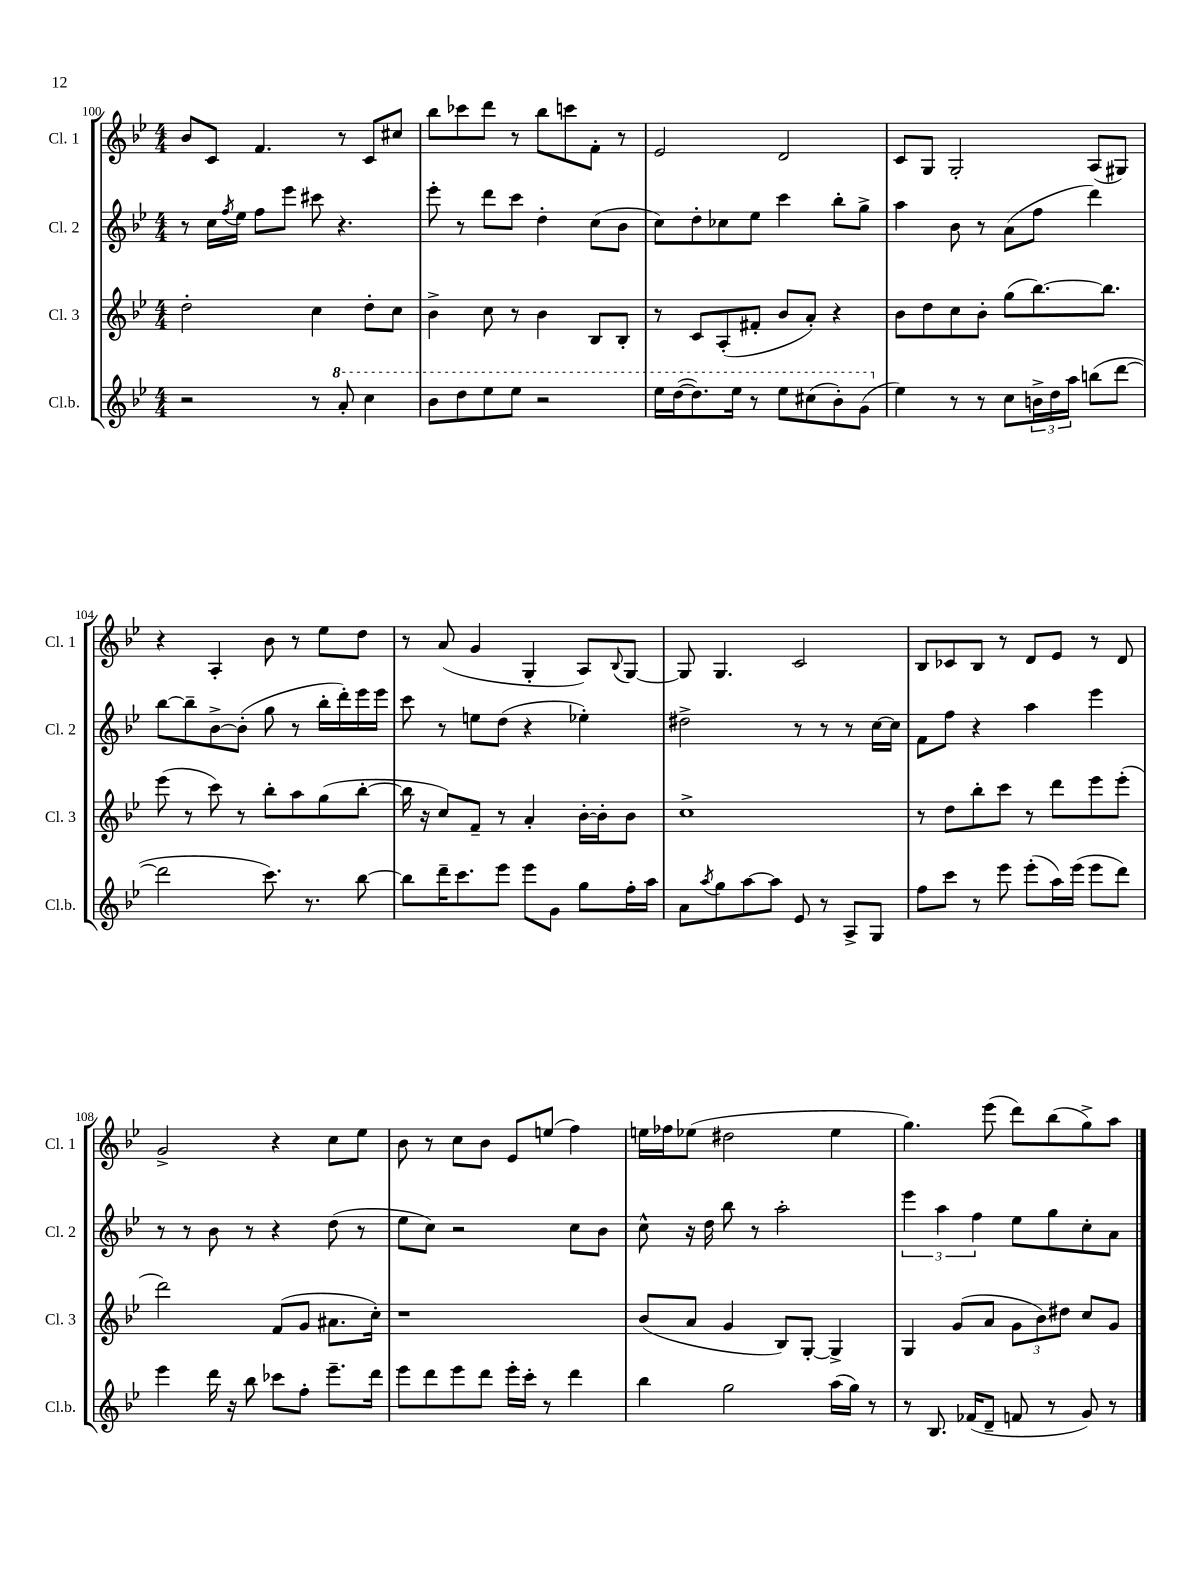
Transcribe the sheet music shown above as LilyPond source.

<<
\new StaffGroup <<
\new Staff = "s0" \with { instrumentName = "Cl. 1" shortInstrumentName = "Cl. 1" } {
    \clef treble \key bes \major \numericTimeSignature \time 4/4
    bes'8 c'8 f'4. r8 c'8 cis''8 |
    bes''8 ces'''8 d'''8 r8 bes''8 c'''8 f'8-. r8 |
    ees'2 d'2 |
    c'8 g8 g2-. a8( gis8) |
    r4 a4-. bes'8 r8 ees''8 d''8 |
    r8 a'8( g'4 g4-. a8) \appoggiatura { bes8 } g8~ |
    g8 g4. c'2 |
    bes8 ces'8 bes8 r8 d'8 ees'8 r8 d'8 |
    g'2-> r4 c''8 ees''8 |
    bes'8 r8 c''8 bes'8 ees'8 e''8( f''4) |
    e''16 fes''16 ees''8( dis''2 ees''4 |
    g''4.) ees'''8( d'''8) bes''8( g''8->) a''8 \bar "|." |
}
\new Staff = "s1" \with { instrumentName = "Cl. 2" shortInstrumentName = "Cl. 2" } {
    \clef treble \key bes \major \numericTimeSignature \time 4/4
    r8 c''16 \acciaccatura { f''8 } ees''16 f''8 ees'''8 cis'''8 r4. |
    ees'''8-. r8 d'''8 c'''8 d''4-. c''8( bes'8 |
    c''8) d''8-. ces''8 ees''8 c'''4 bes''8-. g''8-> |
    a''4 bes'8 r8 a'8( f''8 d'''4) |
    bes''8~ bes''8-- bes'8~-> bes'8-.( g''8 r8 bes''16-. d'''16-.) ees'''16 ees'''16 |
    c'''8 r8 e''8 d''8( r4 ees''4-.) |
    dis''2-> r8 r8 r8 c''16~ c''16 |
    f'8 f''8 r4 a''4 ees'''4 |
    r8 r8 bes'8 r8 r4 d''8( r8 |
    ees''8 c''8) r2 c''8 bes'8 |
    c''8-^ r16 d''16 bes''8 r8 a''2-. |
    \tuplet 3/2 { ees'''4 a''4 f''4 } ees''8 g''8 c''8-. a'8 \bar "|." |
}
\new Staff = "s2" \with { instrumentName = "Cl. 3" shortInstrumentName = "Cl. 3" } {
    \clef treble \key bes \major \numericTimeSignature \time 4/4
    d''2-. c''4 d''8-. c''8 |
    bes'4-> c''8 r8 bes'4 bes8 bes8-. |
    r8 c'8 a8-.( fis'8-. bes'8 a'8-.) r4 |
    bes'8 d''8 c''8 bes'8-. g''8( bes''8.~) bes''8. |
    ees'''8( r8 c'''8) r8 bes''8-. a''8 g''8( bes''8~-. |
    bes''16 r16 c''8) f'8-- r8 a'4-. bes'16~-. bes'16-. bes'8 |
    c''1-> |
    r8 d''8 bes''8-. c'''8 r8 d'''8 ees'''8 ees'''8-.( |
    d'''2) f'8( g'8 ais'8. c''16-.) |
    r1 |
    bes'8( a'8 g'4 bes8) g8~-. g4-> |
    g4 g'8( a'8 \tuplet 3/2 { g'8 bes'8) dis''8 } c''8 g'8 \bar "|." |
}
\new Staff = "s3" \with { instrumentName = "Cl.b." shortInstrumentName = "Cl.b." } {
    \clef treble \key bes \major \numericTimeSignature \time 4/4
    r2 r8 \ottava #1 a''8-. c'''4 |
    bes''8 d'''8 ees'''8 ees'''8 r2 |
    ees'''16 d'''16~( d'''8.) ees'''16 r8 ees'''8 cis'''8( bes''8-.) g''8( \ottava #0 |
    ees''4) r8 r8 c''8 \tuplet 3/2 { b'16-> d''16 a''16 } b''8( d'''8~ |
    d'''2 c'''8.) r8. bes''8~ |
    bes''8 d'''16-- c'''8. ees'''8 ees'''8 g'8 g''8 f''16-. a''16 |
    a'8 \acciaccatura { a''8 } g''8 a''8~ a''8 ees'8 r8 a8-> g8 |
    f''8 c'''8 r8 ees'''8 ees'''8-.( a''16) ees'''16( ees'''8 d'''8) |
    ees'''4 d'''16 r16 bes''8 ces'''8 f''8-. ees'''8.-- d'''16 |
    ees'''8 d'''8 ees'''8 d'''8 ees'''16-. c'''16-. r8 d'''4 |
    bes''4 g''2 a''16( g''16) r8 |
    r8 bes8. fes'16( d'8-- f'8 r8 g'8) r8 \bar "|." |
}
>>
>>
\layout { \context { \Score currentBarNumber = #100 } }
